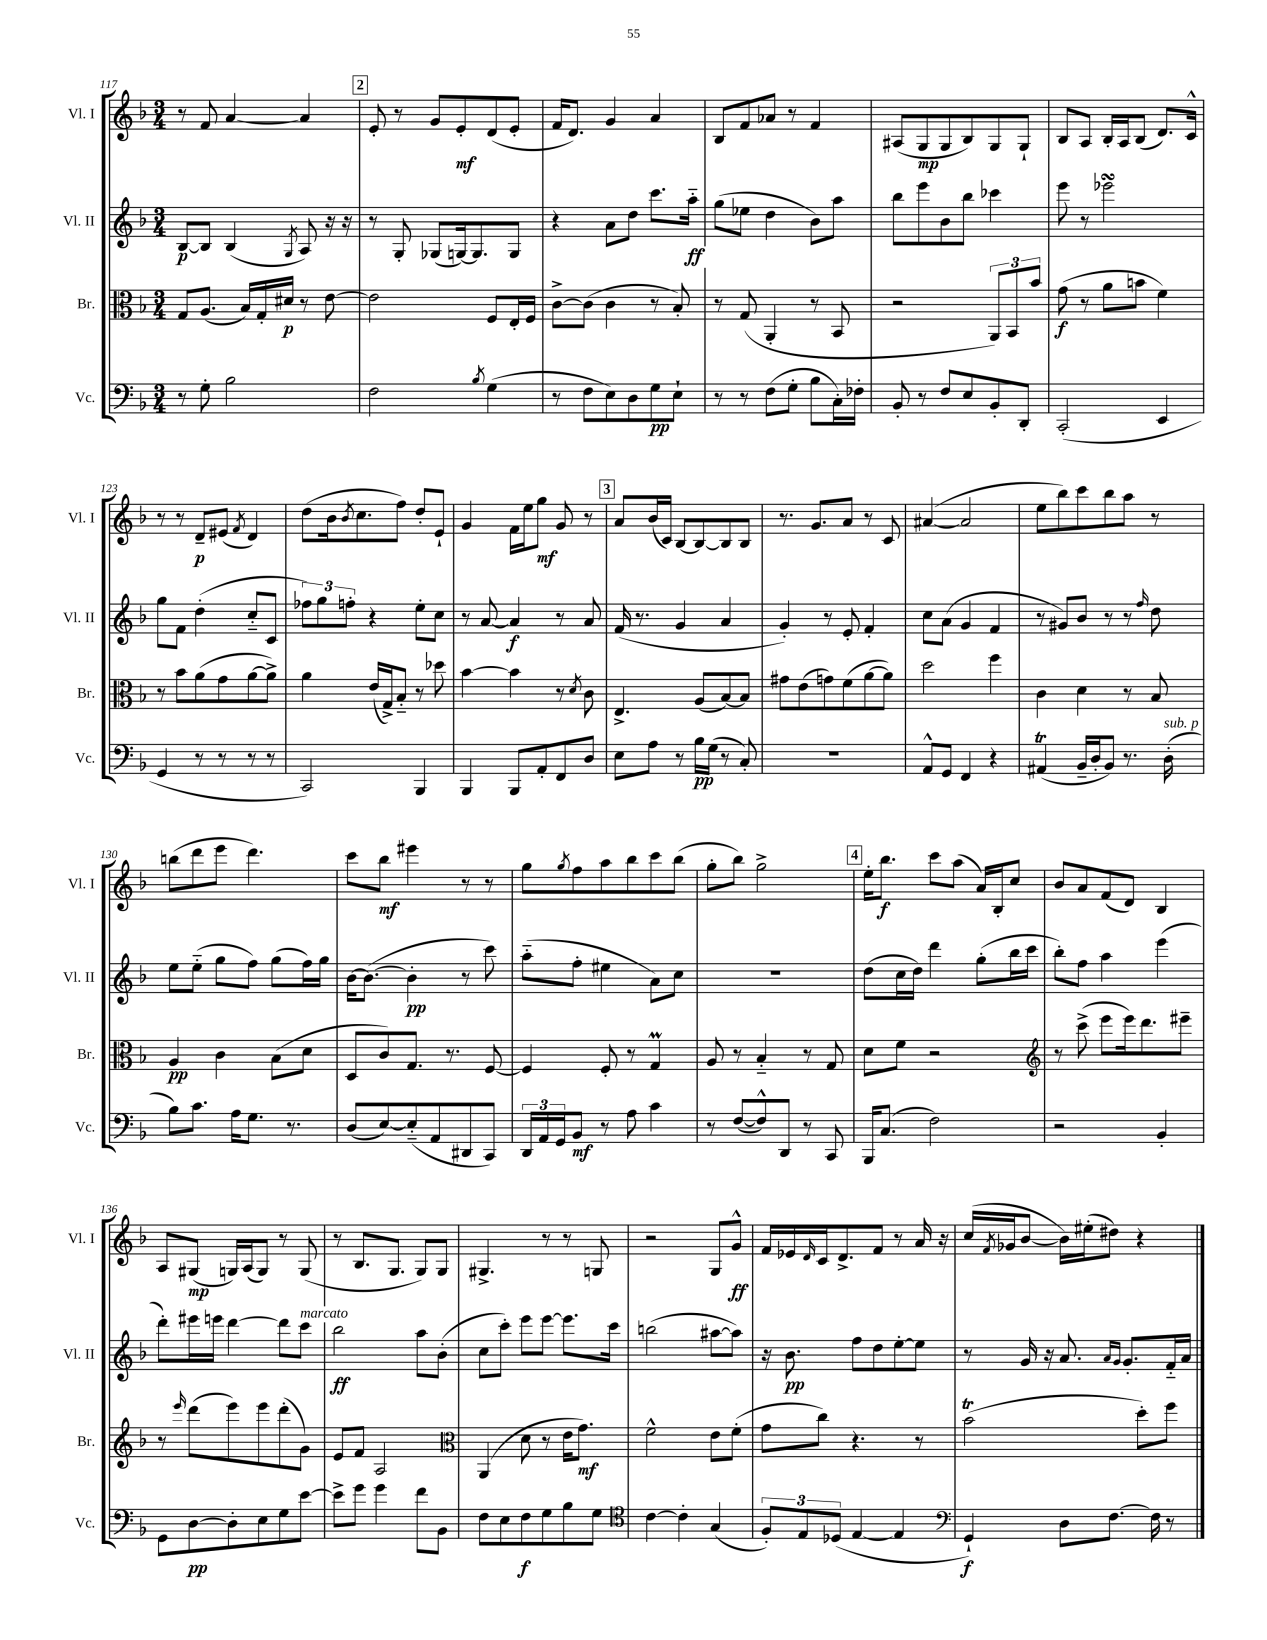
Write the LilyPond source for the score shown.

<<
\new StaffGroup <<
\new Staff = "s0" \with { instrumentName = "Vl. I" shortInstrumentName = "Vl. I" } {
    \clef treble \key f \major \numericTimeSignature \time 3/4
    r8 f'8 a'4~ a'4 |
    \mark \markup { \box "2" } e'8-. r8 g'8 e'8-.\mf d'8( e'8-. |
    f'16 d'8.) g'4 a'4 |
    bes8 f'8 aes'8 r8 f'4 |
    ais8( g8\mp g8 bes8) g8 g8-! |
    bes8 a8 bes16-. a16 bes8( d'8.) c'16-^ |
    r8 r8 d'8--\p eis'8( \acciaccatura { f'8 } d'4) |
    d''8( bes'16 \acciaccatura { bes'8 } c''8. f''8) d''8-. e'8-! |
    g'4 f'16 e''16 g''8\mf g'8 r8 |
    \mark \markup { \box "3" } a'8 bes'16( c'16) bes8~ bes8~ bes8 bes8 |
    r8. g'8. a'8 r8 c'8 |
    ais'4~( ais'2 |
    e''8 bes''8) c'''8 bes''8 a''8 r8 |
    b''8( d'''8 e'''8 d'''4.) |
    c'''8 bes''8\mf eis'''4 r8 r8 |
    g''8 \acciaccatura { g''8 } f''8 a''8 bes''8 c'''8 bes''8( |
    g''8-. bes''8) g''2-> |
    \mark \markup { \box "4" } e''16-. bes''8.\f c'''8 a''8( a'16) bes16-. c''8 |
    bes'8 a'8 f'8( d'8) bes4 |
    a8 gis8\mp( g16) a16( g8) r8 g8( |
    r8 bes8. g8. g8) g8 |
    gis4.-> r8 r8 g8 |
    r2 g8 g'8-^\ff |
    f'16 ees'16 \grace { d'16 } c'16 d'8.-> f'8 r8 a'16 r16 |
    c''16( \acciaccatura { f'8 } ges'16 bes'8~ bes'16) eis''16-.( dis''8) r4 \bar "|." |
}
\new Staff = "s1" \with { instrumentName = "Vl. II" shortInstrumentName = "Vl. II" } {
    \clef treble \key f \major \numericTimeSignature \time 3/4
    bes8~\p bes8 bes4( \acciaccatura { g8 } a8) r16 r16 |
    \mark \markup { \box "2" } r8 g8-. ges8( g16~) g8. g8 |
    r4 a'8 d''8 c'''8. a''16-_\ff |
    g''8( ees''8 d''4 bes'8) a''8 |
    bes''8 e'''8 bes'8 bes''8 ces'''4 |
    e'''8 r8 ees'''2\turn |
    g''8 f'8 d''4-.( c''8-_ c'8 |
    \tuplet 3/2 { fes''8) g''8 f''8-. } r4 e''8-. c''8 |
    r8 a'8~ a'4\f r8 a'8 |
    \mark \markup { \box "3" } f'16( r8. g'4 a'4 |
    g'4-.) r8 e'8-. f'4-. |
    c''8 a'8( g'4 f'4 |
    r8 gis'8) bes'8 r8 r8 \grace { f''16 } d''8 |
    e''8 e''8-_( g''8 f''8) g''8( f''16) g''16 |
    bes'16~ bes'8.~( bes'4-.\pp r8 c'''8) |
    a''8-_( f''8-. eis''4 a'8) c''8 |
    R2. |
    \mark \markup { \box "4" } d''8( c''16 d''16) d'''4 g''8-.( bes''16 c'''16 |
    bes''8-.) f''8 a''4 e'''4( |
    d'''8-.) eis'''16 e'''16 d'''4~ d'''8 c'''8^\markup { \italic "marcato" } |
    bes''2\ff a''8 bes'8-.( |
    c''8 c'''8-.) e'''8 e'''8~ e'''8. c'''16 |
    b''2( ais''8~ ais''8) |
    r16 bes'8.\pp f''8 d''8 e''8~-. e''8 |
    r8 g'16 r16 a'8. \grace { a'16 g'16 } g'8.-. f'16-_ a'16 \bar "|." |
}
\new Staff = "s2" \with { instrumentName = "Br." shortInstrumentName = "Br." } {
    \clef alto \key f \major \numericTimeSignature \time 3/4
    g8 a8.( bes16) g16-. dis'16\p r8 e'8~ |
    \mark \markup { \box "2" } e'2 f8 e16-. f16 |
    c'8~-> c'8( c'4 r8 bes8-.) |
    r8 g8( a,4-. r8 bes,8 |
    r2 \tuplet 3/2 { a,8) bes,8 bes'8 } |
    g'8\f( r8 a'8 b'8 f'4) |
    r8 bes'8 a'8( g'8 a'8~ a'8->) |
    a'4 e'16( g16->) bes8-_ r8 des''8 |
    bes'4~ bes'4 r8 \acciaccatura { d'8 } c'8 |
    \mark \markup { \box "3" } e4.-> a8( bes8~) bes8 |
    gis'8 e'8( g'8) f'8( a'8~ a'8) |
    d''2 f''4 |
    c'4 d'4 r8 bes8 |
    a4\pp c'4 bes8( d'8 |
    d8 c'8) g8. r8. f8~ |
    f4 f8-. r8 g4\prall |
    a8 r8 bes4-_ r8 g8 |
    \mark \markup { \box "4" } d'8 f'8 r2 |
    \clef treble r8 c'''8->( e'''8 e'''16) d'''8. eis'''8-- |
    r8 \grace { e'''16 } d'''8( e'''8) e'''8 d'''8-.( g'8) |
    e'8 f'8 a2 |
    \clef alto a,4( d'8 r8 e'16 g'8.\mf) |
    f'2-^ e'8 f'8-.( |
    g'8 c''8) r4. r8 |
    bes'2\trill( d''8-.) f''8 \bar "|." |
}
\new Staff = "s3" \with { instrumentName = "Vc." shortInstrumentName = "Vc." } {
    \clef bass \key f \major \numericTimeSignature \time 3/4
    r8 g8-. bes2 |
    \mark \markup { \box "2" } f2 \acciaccatura { bes8 } g4( |
    r8 f8 e8) d8 g8\pp e8-! |
    r8 r8 f8( g8-. bes8 c16-.) fes16-. |
    bes,8-. r8 f8 e8 bes,8-. d,8-. |
    c,2-.( e,4 |
    g,4 r8 r8 r8 r8 |
    c,2) bes,,4 |
    bes,,4 bes,,8 a,8-. f,8 d8 |
    \mark \markup { \box "3" } e8 a8 r8 bes16\pp g16( r8 c8-.) |
    R2. |
    a,8-^ g,8 f,4 r4 |
    ais,4\trill( bes,16-- d16-. bes,8) r8. d16-.^\markup { \italic "sub. p" }( |
    bes8) c'8. a16 g8. r8. |
    d8( e8~) e8-_( a,8 dis,8 c,8) |
    \tuplet 3/2 { d,16 a,16 g,16 } bes,8\mf r8 a8 c'4 |
    r8 f8~( f8-^) d,8 r8 c,8 |
    \mark \markup { \box "4" } bes,,16 c8.( f2) |
    r2 bes,4-. |
    g,8 d8~\pp d8-. e8 g8 e'8~ |
    e'8-> g'8 g'4 f'8 bes,8 |
    f8 e8 f8\f g8 bes8 g8 |
    \clef tenor c'4~ c'4-. g4( |
    \tuplet 3/2 { f8-.) e8 des8( } e4~ e4 |
    \clef bass g,4-!\f) d8 f8.~ f16 r8 \bar "|." |
}
>>
>>
\layout { \context { \Score currentBarNumber = #117 } }
